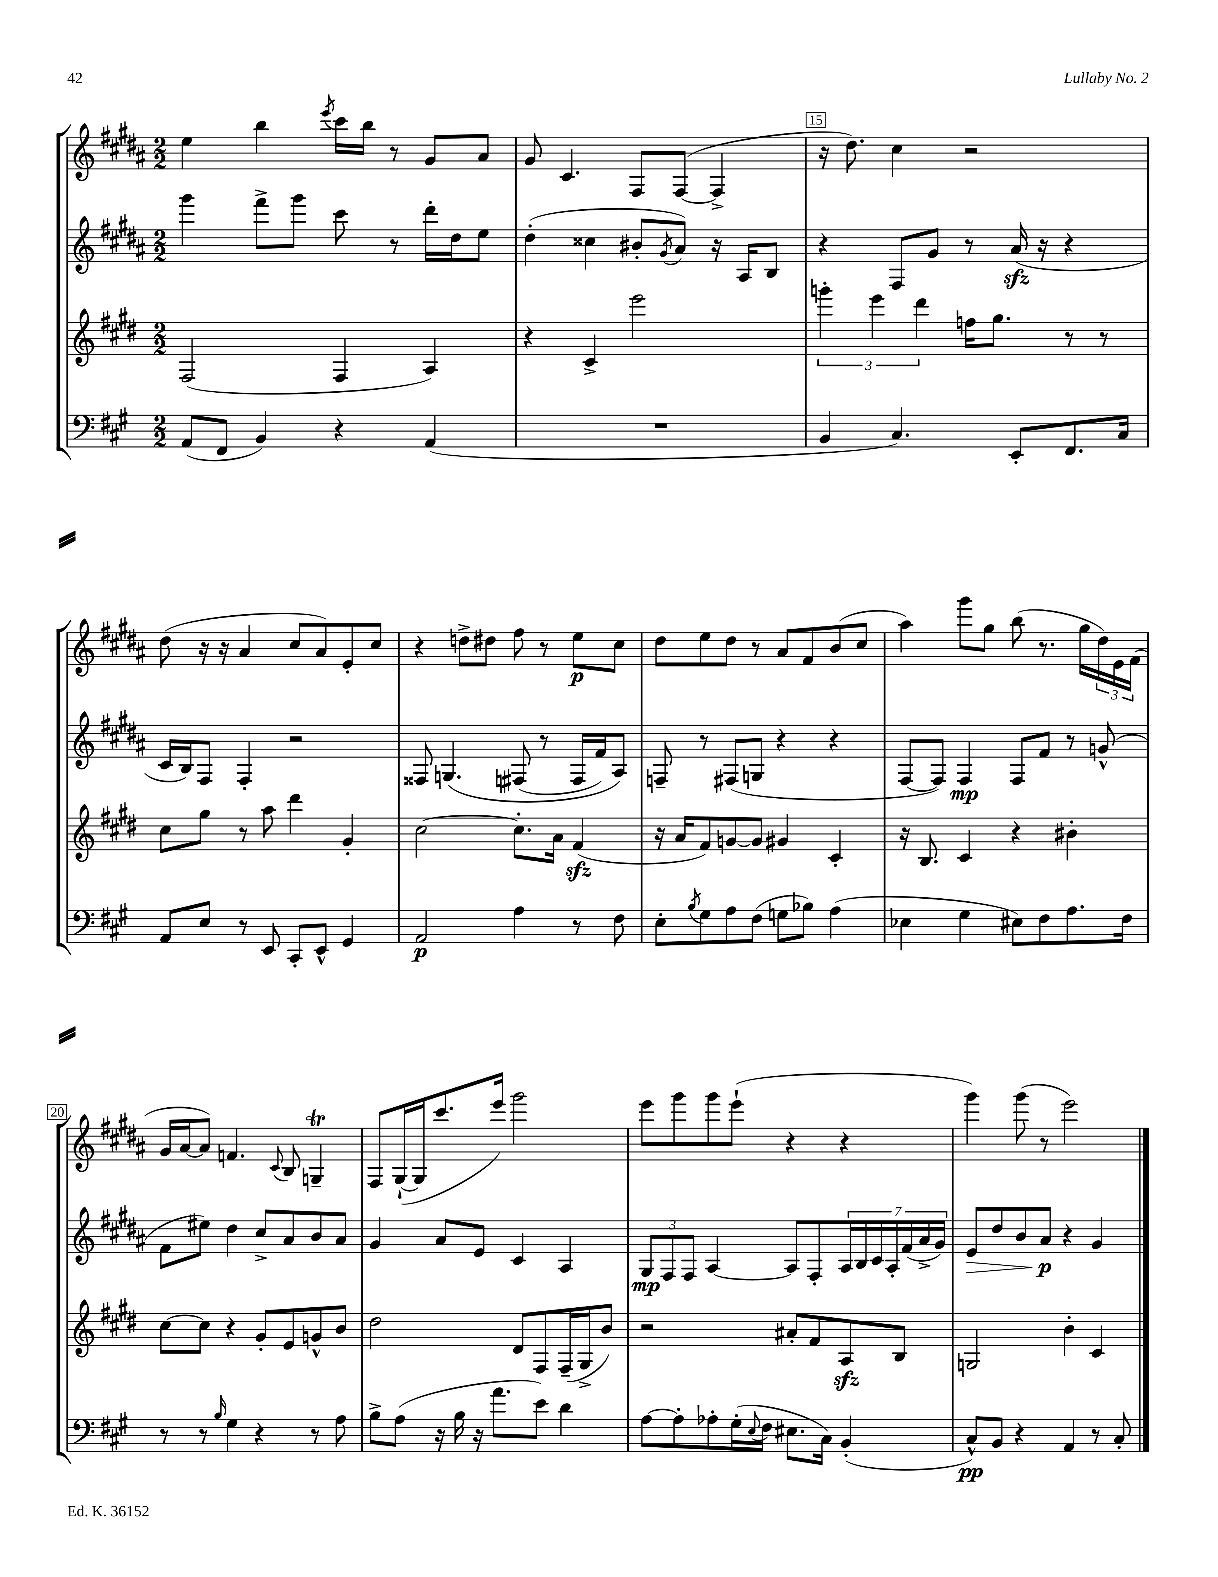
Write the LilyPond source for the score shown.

<<
\new StaffGroup <<
\new Staff = "s0" {
    \clef treble \key b \major \numericTimeSignature \time 2/2
    e''4 b''4 \acciaccatura { e'''8 } cis'''16 b''16 r8 gis'8 ais'8 |
    gis'8 cis'4. fis8 fis8~( fis4-> |
    r16 dis''8.) cis''4 r2 |
    dis''8( r16 r16 ais'4 cis''8 ais'8) e'8-. cis''8 |
    r4 d''8-> dis''8 fis''8 r8 e''8\p cis''8 |
    dis''8 e''8 dis''8 r8 ais'8 fis'8 b'8( cis''8 |
    ais''4) gis'''8 gis''8 b''8( r8. gis''16 \tuplet 3/2 { dis''16) e'16 fis'16( } |
    gis'16 ais'16~ ais'8) f'4. \appoggiatura { cis'8 } b8 g4--\trill |
    fis8 gis16~-!( gis16 cis'''8. e'''16) gis'''2 |
    e'''8 gis'''8 gis'''8 e'''8-!( r4 r4 |
    gis'''4) gis'''8( r8 e'''2) \bar "|." |
}
\new Staff = "s1" {
    \clef treble \key b \major \numericTimeSignature \time 2/2
    gis'''4 fis'''8-> gis'''8 cis'''8 r8 dis'''16-. dis''16 e''8 |
    dis''4-.( cisis''4 bis'8-. \acciaccatura { gis'8 } ais'8) r16 ais16 b8 |
    r4 fis8 gis'8 r8 ais'16\sfz( r16 r4 |
    cis'16 b16) fis8 fis4-. r2 |
    fisis8 g4.\( fis8( r8 fis16 fis'16) ais8\) |
    f8-- r8 fis8( g8 r4 r4 |
    fis8~ fis8) fis4\mp fis8 fis'8 r8 g'8-^( |
    fis'8 eis''8) dis''4 cis''8-> ais'8 b'8 ais'8 |
    gis'4 ais'8 e'8 cis'4 ais4 |
    \tuplet 3/2 { gis8\mp fis8 fis8 } ais4~ ais8 fis8-. \tuplet 7/4 { ais16 b16 cis'16 ais16-. fis'16( ais'16-> gis'16) } |
    e'8\> dis''8 b'8 ais'8\p\! r4 gis'4 \bar "|." |
}
\new Staff = "s2" {
    \clef treble \key e \major \numericTimeSignature \time 2/2
    fis2( fis4 a4) |
    r4 cis'4-> e'''2 |
    \tuplet 3/2 { g'''4-. e'''4 dis'''4 } f''16 gis''8. r8 r8 |
    cis''8 gis''8 r8 a''8 dis'''4 gis'4-. |
    cis''2~ cis''8.-. a'16 fis'4\sfz( |
    r16 a'16 fis'8) g'8~ g'8 gis'4 cis'4-. |
    r16 b8. cis'4 r4 bis'4-. |
    cis''8~ cis''8 r4 gis'8-. e'8 g'8-^ b'8 |
    dis''2 dis'8 fis8 fis16--( gis16-> b'8) |
    r2 ais'8-. fis'8 a8\sfz b8 |
    g2 b'4-. cis'4 \bar "|." |
}
\new Staff = "s3" {
    \clef bass \key a \major \numericTimeSignature \time 2/2
    a,8( fis,8 b,4) r4 a,4( |
    R1 |
    b,4 cis4.) e,8-. fis,8. cis16 |
    a,8 e8 r8 e,8 cis,8-. e,8-^ gis,4 |
    a,2\p a4 r8 fis8 |
    e8-. \acciaccatura { b8 } gis8 a8 fis8( g8 bes8) a4( |
    ees4 gis4 eis8) fis8 a8. fis16 |
    r8 r8 \grace { b16 } gis4 r4 r8 a8 |
    b8-> a8( r16 b16 r16 a'8. e'8) d'4 |
    a8~ a8-. aes8-. gis16-.( \appoggiatura { e8 } fis16 eis8. cis16) b,4-.( |
    cis8-^\pp) b,8 r4 a,4 r8 cis8-. \bar "|." |
}
>>
>>
\layout { \context { \Score currentBarNumber = #13 \override BarNumber.break-visibility = ##(#f #t #t) barNumberVisibility = #(every-nth-bar-number-visible 5) \override BarNumber.stencil = #(make-stencil-boxer 0.1 0.3 ly:text-interface::print) } }
